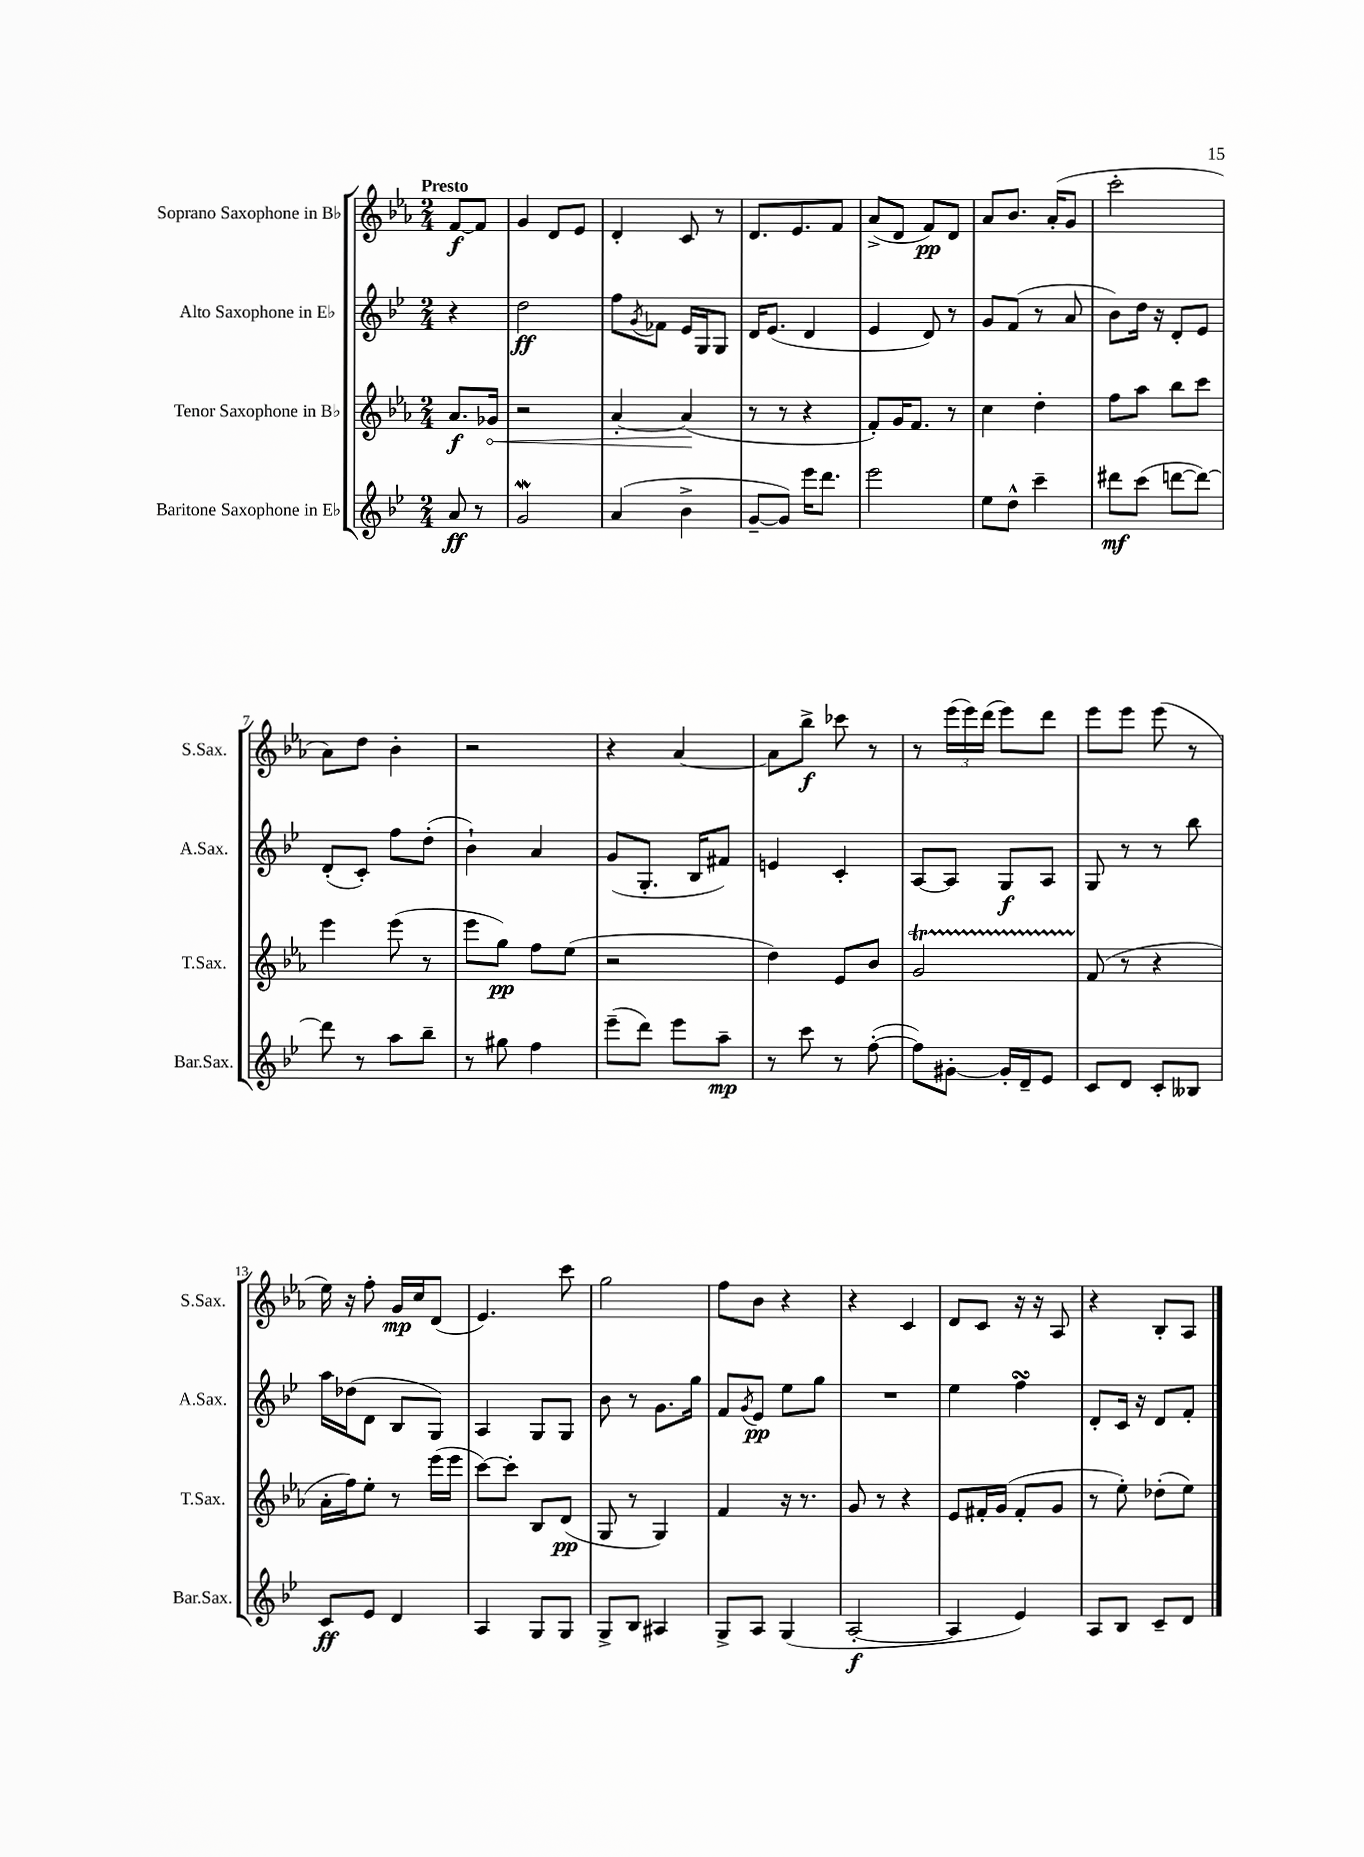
<<
\new StaffGroup <<
\new Staff = "s0" \with { instrumentName = "Soprano Saxophone in Bb" shortInstrumentName = "S.Sax." } {
    \clef treble \key ees \major \numericTimeSignature \time 2/4 \partial 4 \tempo "Presto"
    f'8~\f f'8 |
    g'4 d'8 ees'8 |
    d'4-. c'8 r8 |
    d'8. ees'8. f'8 |
    aes'8->( d'8 f'8\pp) d'8 |
    aes'8 bes'8. aes'16-.( g'8 |
    c'''2-. |
    aes'8) d''8 bes'4-. |
    r2 |
    r4 aes'4~ |
    aes'8 bes''8->\f ces'''8 r8 |
    r8 \tuplet 3/2 { ees'''16( ees'''16) d'''16( } ees'''8) d'''8 |
    ees'''8 ees'''8 ees'''8( r8 |
    ees''16) r16 f''8-. g'16\mp c''16 d'8( |
    ees'4.) c'''8 |
    g''2 |
    f''8 bes'8 r4 |
    r4 c'4 |
    d'8 c'8 r16 r16 aes8 |
    r4 bes8-. aes8 \bar "|." |
}
\new Staff = "s1" \with { instrumentName = "Alto Saxophone in Eb" shortInstrumentName = "A.Sax." } {
    \clef treble \key bes \major \numericTimeSignature \time 2/4 \partial 4
    r4 |
    d''2\ff |
    f''8 \acciaccatura { g'8 } fes'8 ees'16 g16 g8 |
    d'16 ees'8.( d'4 |
    ees'4 d'8) r8 |
    g'8 f'8( r8 a'8 |
    bes'8) d''16 r16 d'8-. ees'8 |
    d'8-.( c'8-.) f''8 d''8-.( |
    bes'4-!) a'4 |
    g'8( g8.-. bes16 fis'8) |
    e'4 c'4-. |
    a8~ a8 g8\f a8 |
    g8 r8 r8 bes''8 |
    a''16 des''16( d'8 bes8 g8) |
    a4 g8 g8 |
    bes'8 r8 g'8. g''16 |
    f'8 \acciaccatura { g'8 } ees'8\pp ees''8 g''8 |
    R2 |
    ees''4 f''4\turn |
    d'8-. c'16 r16 d'8 f'8-. \bar "|." |
}
\new Staff = "s2" \with { instrumentName = "Tenor Saxophone in Bb" shortInstrumentName = "T.Sax." } {
    \clef treble \key ees \major \numericTimeSignature \time 2/4 \partial 4
    aes'8.\f \once \override Hairpin.circled-tip = ##t ges'16\< |
    r2 |
    aes'4~-. aes'4\!( |
    r8 r8 r4 |
    f'8-.) g'16 f'8. r8 |
    c''4 d''4-. |
    f''8 aes''8 bes''8 c'''8 |
    ees'''4 ees'''8( r8 |
    ees'''8 g''8\pp) f''8 ees''8( |
    r2 |
    d''4) ees'8 bes'8 |
    g'2\startTrillSpan |
    f'8\stopTrillSpan( r8 r4 |
    aes'16-. f''16) ees''8-. r8 ees'''16( ees'''16 |
    c'''8~) c'''8-. bes8 d'8\pp( |
    g8 r8 g4) |
    f'4 r16 r8. |
    g'8 r8 r4 |
    ees'8 fis'16-. g'16( fis'8-. g'8 |
    r8 ees''8-.) des''8-.( ees''8) \bar "|." |
}
\new Staff = "s3" \with { instrumentName = "Baritone Saxophone in Eb" shortInstrumentName = "Bar.Sax." } {
    \clef treble \key bes \major \numericTimeSignature \time 2/4 \partial 4
    a'8\ff r8 |
    g'2\mordent |
    a'4( bes'4-> |
    g'8~-- g'8) ees'''16 d'''8. |
    ees'''2 |
    ees''8 d''8-^ c'''4-- |
    dis'''8\mf c'''8( d'''8~ d'''8~) |
    d'''8 r8 a''8 bes''8-- |
    r8 gis''8 f''4 |
    ees'''8--( d'''8) ees'''8 a''8--\mp |
    r8 c'''8 r8 f''8~-.( |
    f''8) gis'8~-. gis'16-. d'16-- ees'8 |
    c'8 d'8 c'8-. beses8 |
    c'8\ff ees'8 d'4 |
    a4 g8 g8 |
    g8-> bes8 ais4 |
    g8-> a8 g4( |
    a2~-.\f |
    a4 ees'4) |
    a8 bes8 c'8-- d'8 \bar "|." |
}
>>
>>
